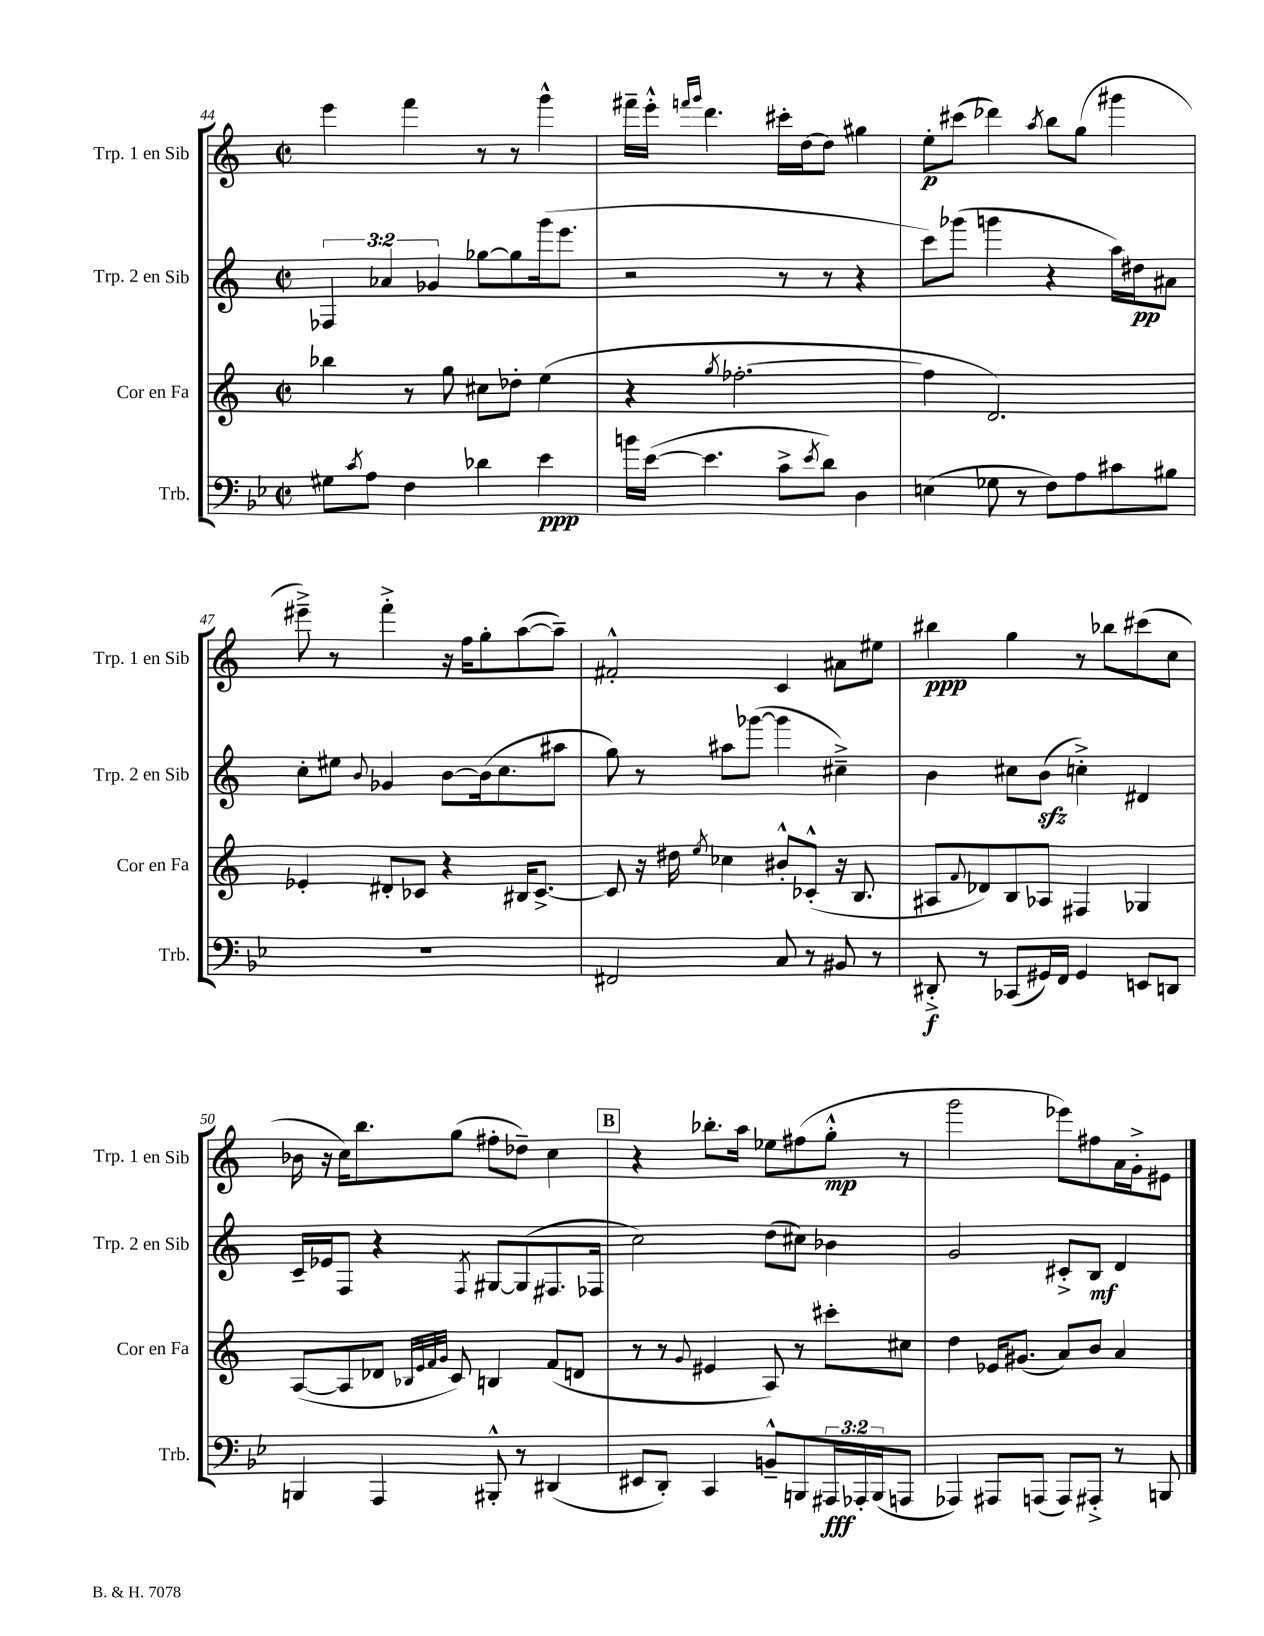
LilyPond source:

<<
\new StaffGroup <<
\new Staff = "s0" \with { instrumentName = "Trp. 1 en Sib" shortInstrumentName = "Trp. 1 en Sib" } {
    \clef treble \key c \major \defaultTimeSignature \time 2/2
    e'''4 f'''4 r8 r8 g'''4-^ |
    fis'''16-- e'''16-.-^ \grace { f'''16 g'''16 } d'''4. cis'''16-. d''16~ d''8 gis''4 |
    e''8-.\p cis'''8( des'''4) \acciaccatura { a''8 } b''8 g''8( gis'''4 |
    eis'''8--->) r8 f'''4-.-> r16 f''16 g''8-. a''8~( a''8--) |
    fis'2-.-^ c'4 ais'8 eis''8 |
    bis''4\ppp g''4 r8 bes''8 cis'''8( c''8 |
    bes'16 r16 c''16) b''8. g''8( fis''8-. des''8--) c''4 |
    \mark \markup { \box "B" } r4 bes''8.-. a''16 ees''8 fis''8( g''8-.-^\mp r8 |
    g'''2 ees'''8) fis''8 a'16 g'16-.-> eis'8 \bar "|." |
}
\new Staff = "s1" \with { instrumentName = "Trp. 2 en Sib" shortInstrumentName = "Trp. 2 en Sib" } {
    \clef treble \key c \major \defaultTimeSignature \time 2/2 \override Staff.TupletNumber.text = #tuplet-number::calc-fraction-text
    \tuplet 3/2 { fes4 aes'4 ges'4 } ges''8~ ges''8 g'''16( e'''8. |
    r2 r8 r8 r4 |
    c'''8) ges'''8( g'''4 r4 a''16) dis''16\pp ais'8 |
    c''8-. eis''8 \appoggiatura { b'8 } ges'4 b'8~ b'16( c''8. ais''8 |
    g''8) r8 ais''8 ges'''8~( ges'''4 cis''4--->) |
    b'4 cis''8 b'8\sfz( c''4-.->) dis'4 |
    c'16-- ees'16 f8 r4 \acciaccatura { f8 } gis8~ gis8( fis8. fes16 |
    \mark \markup { \box "B" } c''2) d''8( cis''8) bes'4 |
    g'2 cis'8-.-> b8\mf d'4 \bar "|." |
}
\new Staff = "s2" \with { instrumentName = "Cor en Fa" shortInstrumentName = "Cor en Fa" } {
    \clef treble \key c \major \defaultTimeSignature \time 2/2
    bes''4 r8 g''8 cis''8 des''8-. e''4( |
    r4 \acciaccatura { g''8 } fes''2.~-. |
    fes''4 d'2.) |
    ees'4-. dis'8-. ces'8 r4 bis16 ces'8.~-> |
    ces'8 r16 dis''16 \acciaccatura { e''8 } ces''4 bis'8-.-^ ces'8-.-^( r16 b8. |
    ais8 \appoggiatura { f'8 } des'8) b8 aes8 fis4 ges4 |
    a8~( a8 des'8 \grace { bes32 e'32 f'32 g'32 } c'8) b4 f'8( d'8 |
    \mark \markup { \box "B" } r8 r8 \appoggiatura { g'8 } eis'4 a8) r8 cis'''8-. cis''8 |
    d''4 ees'16 gis'8.( a'8) b'8 a'4 \bar "|." |
}
\new Staff = "s3" \with { instrumentName = "Trb." shortInstrumentName = "Trb." } {
    \clef bass \key bes \major \defaultTimeSignature \time 2/2 \override Staff.TupletNumber.text = #tuplet-number::calc-fraction-text
    gis8 \acciaccatura { c'8 } a8 f4 des'4 ees'4\ppp |
    b'16 ees'16~( ees'4. c'8-> \acciaccatura { ees'8 } d'8) d4 |
    e4( ges8 r8 f8) a8 cis'8 bis8 |
    R1 |
    fis,2 c8 r8 bis,8 r8 |
    dis,8-.->\f r8 ces,8( gis,16) f,16 gis,4 e,8 d,8 |
    b,,4 a,,4 bis,,8-.-^ r8 dis,4( |
    \mark \markup { \box "B" } eis,8 d,8-.) c,4 b,8---^ b,,8 \tuplet 3/2 { ais,,16\fff aes,,16-. b,,16( } a,,8 |
    aes,,4) ais,,8 a,,8( a,,8) ais,,8-.-> r8 b,,8 \bar "|." |
}
>>
>>
\layout { \context { \Score currentBarNumber = #44 } }
